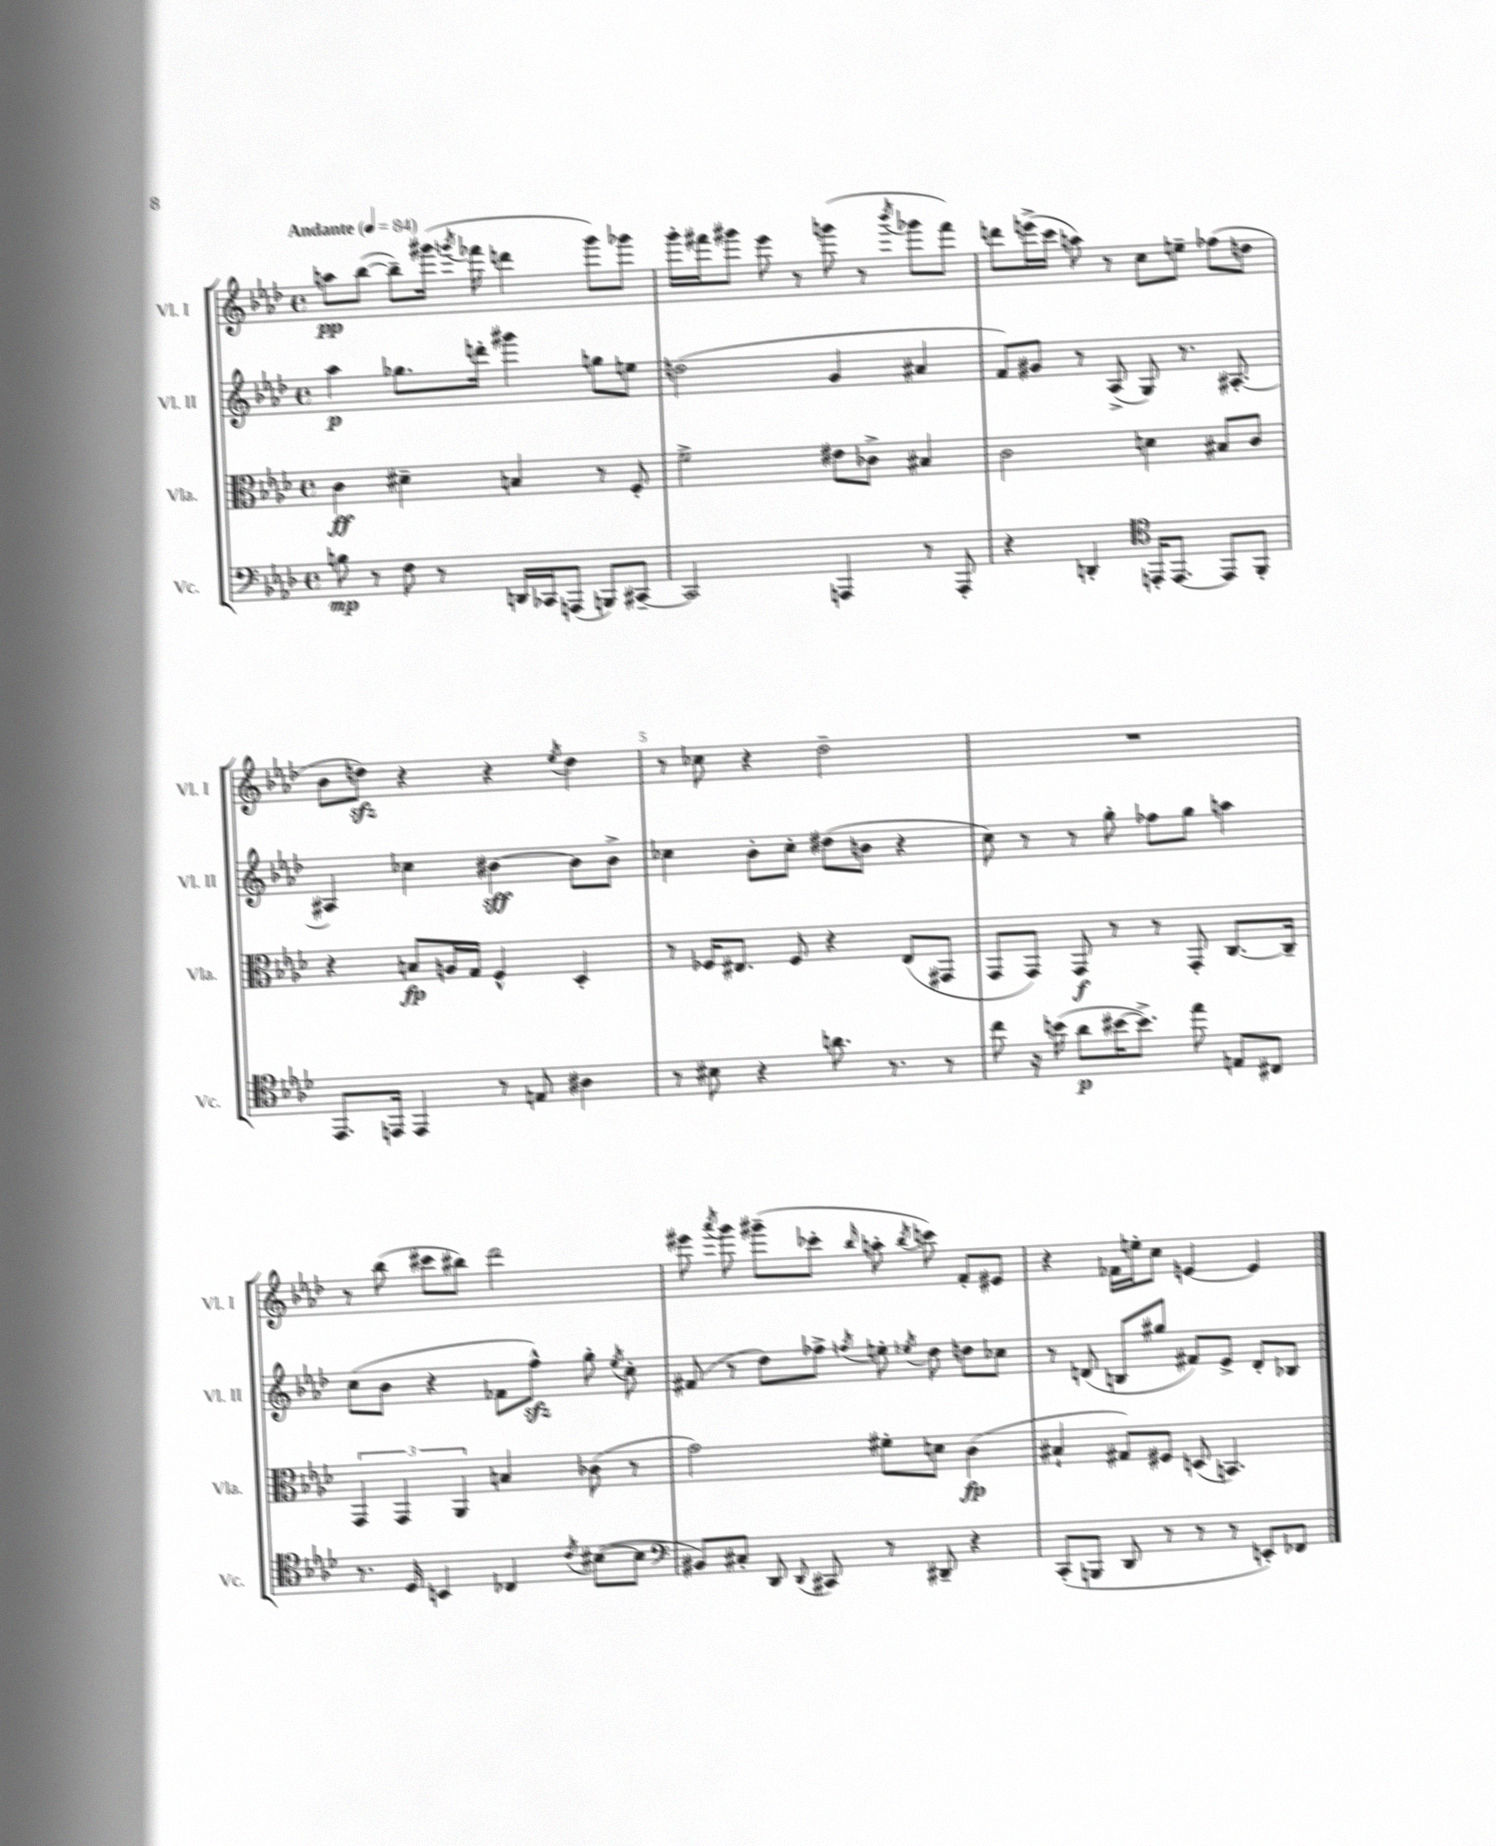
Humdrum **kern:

**kern	**kern	**kern	**kern
*staff4	*staff3	*staff2	*staff1
*clefF4	*clefC3	*clefG2	*clefG2
*k[b-e-a-d-]	*k[b-e-a-d-]	*k[b-e-a-d-]	*k[b-e-a-d-]
*M4/4	*M4/4	*M4/4	*M4/4
*met(c)	*met(c)	*met(c)	*met(c)
*MM84	*MM84	*MM84	*MM84
8B	4c	4aa-	8aa
8r	.	.	([8bb-
8F	4d#~	8.gg-	8bb-~])
8r	.	.	(16ggg#
.	.	.	8qggg
.	.	16ddd'	16fff-
16DD	4B	4ggg#	4ddd
16CC-	.	.	.
(8AAA	.	.	.
8BBB)	8r	8gg	8ggg)
[8CC#~	8F'	8ee	8ggg-
=	=	=	=
2CC#]	2f^	(2dd	16ggg'
.	.	.	16fff#
.	.	.	8ggg#
.	.	.	8eee-
.	.	.	8r
4AAA	8e#	4g	(8ggg
.	8c-^	.	8r
.	.	.	8qbbb-
8r	4B#	4a#	8ggg-
8AAA'	.	.	8fff#)
=	=	=	=
4r	2c	8f)	8ddd
.	.	8g#	(16eee^
.	.	.	16ccc
4DD'	.	8r	8aa)
.	.	(8A-^	8r
*clefC4	*	*	*
16EE'	4d	8G)	8cc
[8.EE	.	.	.
.	.	8.r	8ee~
8EE]	8B#	.	(8ff-
.	.	[8.A#'	.
8FF'	8c	.	8dd
=	=	=	=
8.EE-	4r	4A#]	8b-
.	.	.	8dd)
16EE	.	.	.
4EE	8B	4cc-	4r
.	16A	.	.
.	16G	.	.
8r	4F^^	[4b#	4r
8E	.	.	.
.	.	.	8qee-
4A#	4D-'	8b#]	4dd
.	.	8b#^	.
=	=	=	=
8r	8r	4cc-	8r
8B#	16F-	.	8cc-
.	8.E#	.	.
4r	.	8b-'	4r
.	8F-	8cc-'	.
8.a	4r	(8dd#	2dd-~
.	.	8b	.
8.r	.	.	.
.	(8E#	4r	.
8r	8GG#	.	.
=	=	=	=
8cc	8GG	8cc)	1r
16r	8GG)	8r	.
(16b	.	.	.
8a-	8GG	8r	.
[16b#	8r	8gg'	.
8.b#^])	.	.	.
.	8r	8ff-	.
8ee-	8GG'	8gg	.
8E	[8.C	4aa	.
8C#	.	.	.
.	16C~]	.	.
=	=	=	=
8.r	6GG	(8cc	8r
.	.	8b-	(8bb-
.	6GG	.	.
16D-	.	.	.
4BB	.	4r	8ccc#
.	6AA-	.	.
.	.	.	8bb#)
4C-	4B	8f-	2ddd-
.	.	8ff^^)	.
8qc	.	.	.
([8B#	(8c-	8gg'	.
.	.	8qee-	.
8B#]	8r	8cc'	.
=	=	=	=
*clefF4	*	*	*
8BB#)	2g)	(8f#	8eee#
.	.	.	8qaaa-
8C#'	.	8r	8ggg
8DD-	.	8dd-)	(8ggg#~
8qqDD-	.	.	.
8CC#	.	8ff-^	8ccc-'
.	.	8qff	16qqbb-
8r	8f#'	8ee'	8aa'
.	.	8qee-	8qbb-
8DD#~	8d	8dd-	8ccc)
4r	(4c	8dd	8f'
.	.	8cc-	8e#
=	=	=	=
(8CC'	4B#`	8r	4r
8BBB	.	(8d	.
8DD-	8G#)	8B	16f-
.	.	.	16ee'
8r	8F#	8gg#	8cc
8r	(8D	8f#)	[4e
8r	4.BB)	8e-^	.
8EE')	.	8d'	4e]
8FF-	.	8B-	.
==	==	==	==
*-	*-	*-	*-
